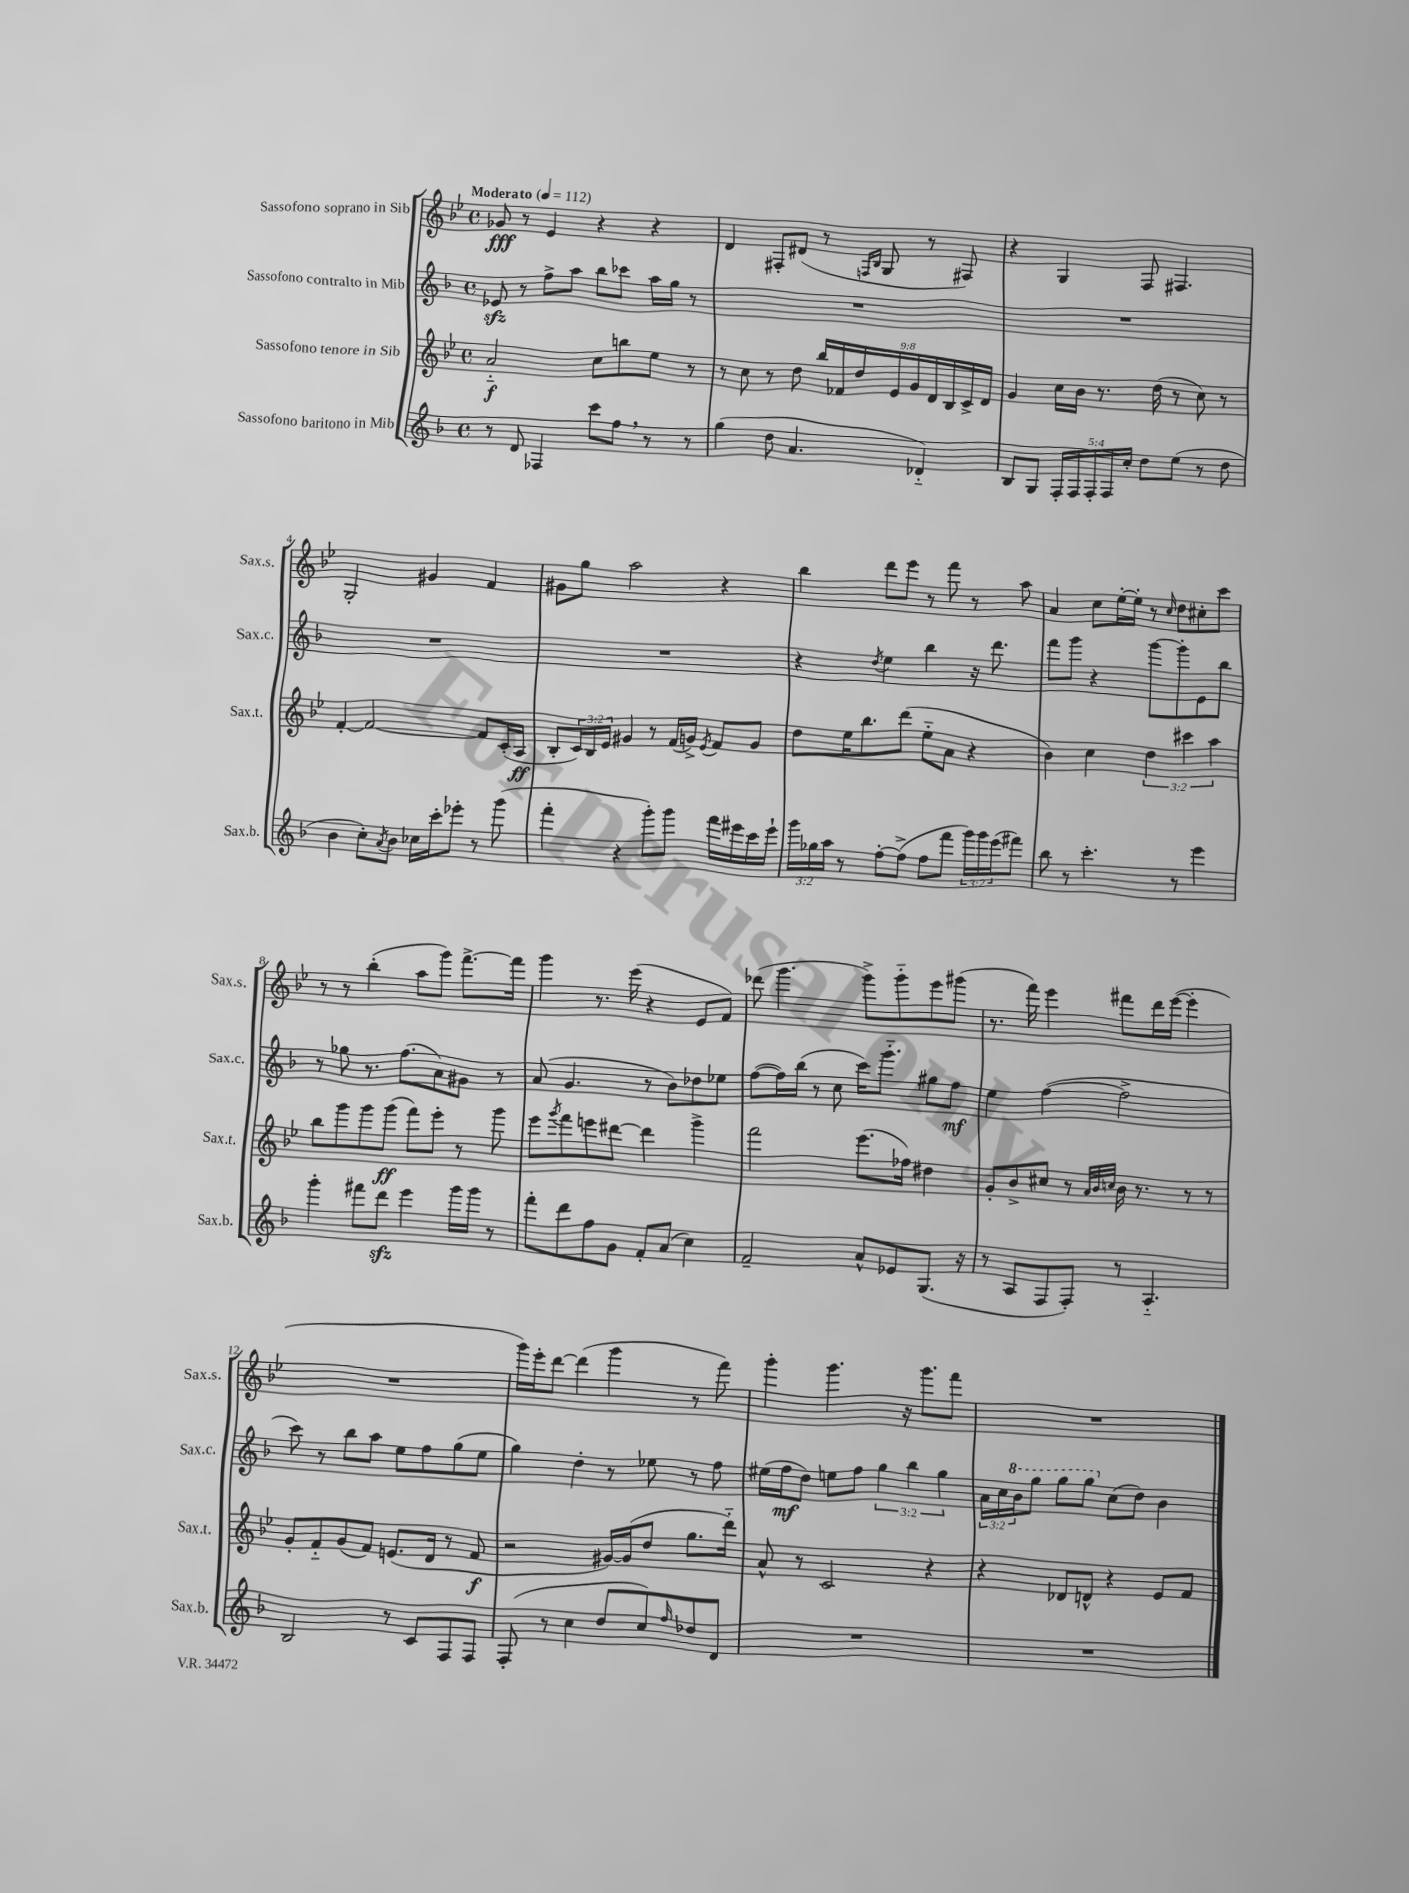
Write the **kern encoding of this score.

**kern	**kern	**kern	**kern
*staff4	*staff3	*staff2	*staff1
*clefG2	*clefG2	*clefG2	*clefG2
*k[b-]	*k[b-e-]	*k[b-]	*k[b-e-]
*M4/4	*M4/4	*M4/4	*M4/4
*met(c)	*met(c)	*met(c)	*met(c)
*MM112	*MM112	*MM112	*MM112
8r	2a'~/	8e-/	8g-/
8d/	.	8r	8r
4F-/	.	8ff^\L	4e-/
.	.	8aa\J	.
8ccc\L	8cc\L	8bb-\L	4r
8ff\J	8bb\	8ccc-\J	.
8r	8ee-\J	16aa\LL	4r
.	.	16gg\JJ	.
8r	8r	8r	.
=	=	=	=
(4gg\	8r	1r	4d/
.	8cc\	.	.
8dd\	8r	.	8F#'/L
4.a/	8dd\	.	(8d#/J
.	18bb-/LL	.	8r
.	18f-/	.	.
.	18dd/	.	.
.	.	.	16qqF/LL
.	.	.	16qqB-/JJ
.	.	.	8G/
.	18e-/	.	.
.	18g/	.	.
4d-'~/)	.	.	8r
.	18d/	.	.
.	18B-/	.	.
.	.	.	8F#/)
.	18c^/	.	.
.	18d/JJ	.	.
=	=	=	=
8B-/L	4g/	1r	4r
8G/J	.	.	.
20F'/LL	16cc\LL	.	4G/
20F/	.	.	.
.	16b-\JJ	.	.
20F'/	.	.	.
.	8.r	.	.
20F/	.	.	.
20cc'/JJ	.	.	.
8dd\L	.	.	8F/
.	(16dd\	.	.
(8ee\J	8r	.	4.F#/
8r	8cc\)	.	.
8dd\	8r	.	.
=	=	=	=
4b-\	[4f'/	1r	2G'/
8cc'\L)	2f/_	.	.
8qa/	.	.	.
8b-\J	.	.	.
16cc-\LL	.	.	4g#/
16ccc'\J	.	.	.
8eee-'\J	.	.	.
8r	8f/]L	.	4f/
(8ggg\	(16c'/L	.	.
.	16A/JJ	.	.
=	=	=	=
4fff'\	8B-'/L	1r	8g#\L
.	24c/L)	.	8gg\J
.	24B-/	.	.
.	24e-/JJ	.	.
4r	4g#/	.	2aa\
8ggg'\L)	8r	.	.
8ggg\J	(16f/LL	.	.
.	16g^/JJ)	.	.
.	8qe-/	.	.
16fff\LL	8f/L	.	4r
16eee#\	.	.	.
16ccc\	8g/J	.	.
16eee#`\JJ	.	.	.
=	=	=	=
24ggg\LL	8dd\L	4r	4bb-\
24gg-\	.	.	.
24aa\JJ	.	.	.
8r	16ee-\K	.	.
.	8.bb-\	.	.
.	.	8qdd/	.
[8ff'\L	.	4ee\	8ddd\L
(8ff^\]J	(8ddd\J	.	8eee-\J
8ff\L	8ee-'~\L	4bb-\	8r
8fff\J	8a\J	.	8fff\
24ggg\LL)	4r	16r	8r
24ggg\	.	.	.
.	.	8.ddd\	.
(24eee\J	.	.	.
8fff#\J)	.	.	8aa\
=	=	=	=
8bb-\	4b-\)	8fff\L	4a/
8r	.	8ggg\J	.
4.ccc'\	4cc\	4r	8cc\L
.	.	.	[16ee-'\L
.	.	.	16ee-'\]JJ
.	6dd\	[8ggg\L	8r
.	.	.	16qqcc/
8r	.	8ggg'\]	8dd\L
.	6ccc#\	.	.
4eee\	.	8e\	8cc#'\
.	6aa\	.	.
.	.	8bb-\J	8ccc\J
=	=	=	=
4ggg'\	8bb-\L	8r	8r
.	8ggg\	8gg-\	8r
8fff#\L	8ggg\	8.r	(4bb-'\
8ddd\J	(8ggg\J	.	.
.	.	(8.ff\L	.
4eee\	8fff\L)	.	8aa\L
.	8eee-'\J	8a\)	8ggg\J)
16ggg\LL	8r	8g#\J	[8.fff^\L
16ggg\JJ	.	.	.
8r	8ggg\	8r	.
.	.	.	16fff\]Jk
=	=	=	=
8fff'\L	8eee-\L	(8a/	4ggg\
.	8qggg/	.	.
8ddd\	8fff\	4.g/	.
8ff\	8eee\	.	8.r
8g\J	[8ddd#\J	.	.
.	.	.	(16eee-\
8f'/L	4ddd#\]	8r	4r
(8a/J	.	8b-\L)	.
4cc\)	4ggg^\	8dd-\	8e-/L
.	.	8ee-\J	8f/J)
=	=	=	=
2f~/	2fff\	([8ff\L	(8ddd-\
.	.	16ff\]L)	4.ggg\
.	.	(16bb-\JJ	.
.	.	8r	.
.	.	8cc\	.
8a^^/L	(8.eee-\L	16ccc\LK)	8ggg^\L)
.	.	8.ggg'~\J	.
8e-/	.	.	8ggg'~\
.	16ff-\Jk)	.	.
(8.G/J	4dd#\	8gg#\L	8eee-\
.	.	8ff\J	(8ggg#\J
16r	.	.	.
=	=	=	=
8r	8g'/L	4ee\	8.r
8A/L	8b-^/	.	.
.	.	.	16fff\)
8F/	8cc#/J	([4ff\	4eee-\
8F'/J)	8r	.	.
.	32qqa/LLL	.	.
.	32qqb-/	.	.
.	32qqcc/JJJ	.	.
8r	16b-\	2ff^\]	8fff#\L
.	8.r	.	.
4.A'~/	.	.	16ddd\L
.	.	.	([16eee-\JJ
.	8r	.	4eee-'\]
.	8r	.	.
=	=	=	=
2B-/	8g'/L	8ccc\)	1r
.	8f'~/	8r	.
.	(8g/	8bb-\L	.
.	8f/J)	8aa\J	.
8r	(8.e/L	8ee\L	.
8c/L	.	8ff\	.
.	16d/Jk	.	.
8F/	8r	(8gg\	.
8F/J	8f/	8ee\J	.
=	=	=	=
(8F'/	2r	4gg\)	16ggg\LL)
.	.	.	16eee-'\J
8r	.	.	[8ddd\J
4cc\	.	4dd'\	(4ddd\]
8dd/L	[16g#/LL)	8r	4ggg\
.	(16g#/]J	.	.
8cc/)	8dd/J	8ee-\	.
16qqff/	.	.	.
8dd-/	8.gg\L	8r	8r
8d/J	.	8ff\	8fff\)
.	16ddd'~\Jk)	.	.
=	=	=	=
1r	8a^^/	(16ee#\LL	4ggg'\
.	.	16ff\J	.
.	8r	8dd\J)	.
.	2c/	8ee\L	4.ggg\
.	.	8ff\J	.
.	.	6gg\	.
.	.	.	16r
.	.	6bb-\	.
.	.	.	8.ggg\L
.	4r	.	.
.	.	6gg\	.
.	.	.	8fff\J
=	=	=	=
1r	4r	24a\LL	1r
.	.	24cc\	.
.	.	24bb-\J	.
.	.	8ggg\J	.
.	8d-/L	8ggg\L	.
.	8d^^/J	8ggg\J	.
.	4r	(8cc\L	.
.	.	8dd\J)	.
.	8e-/L	4b-\	.
.	8f/J	.	.
==	==	==	==
*-	*-	*-	*-
